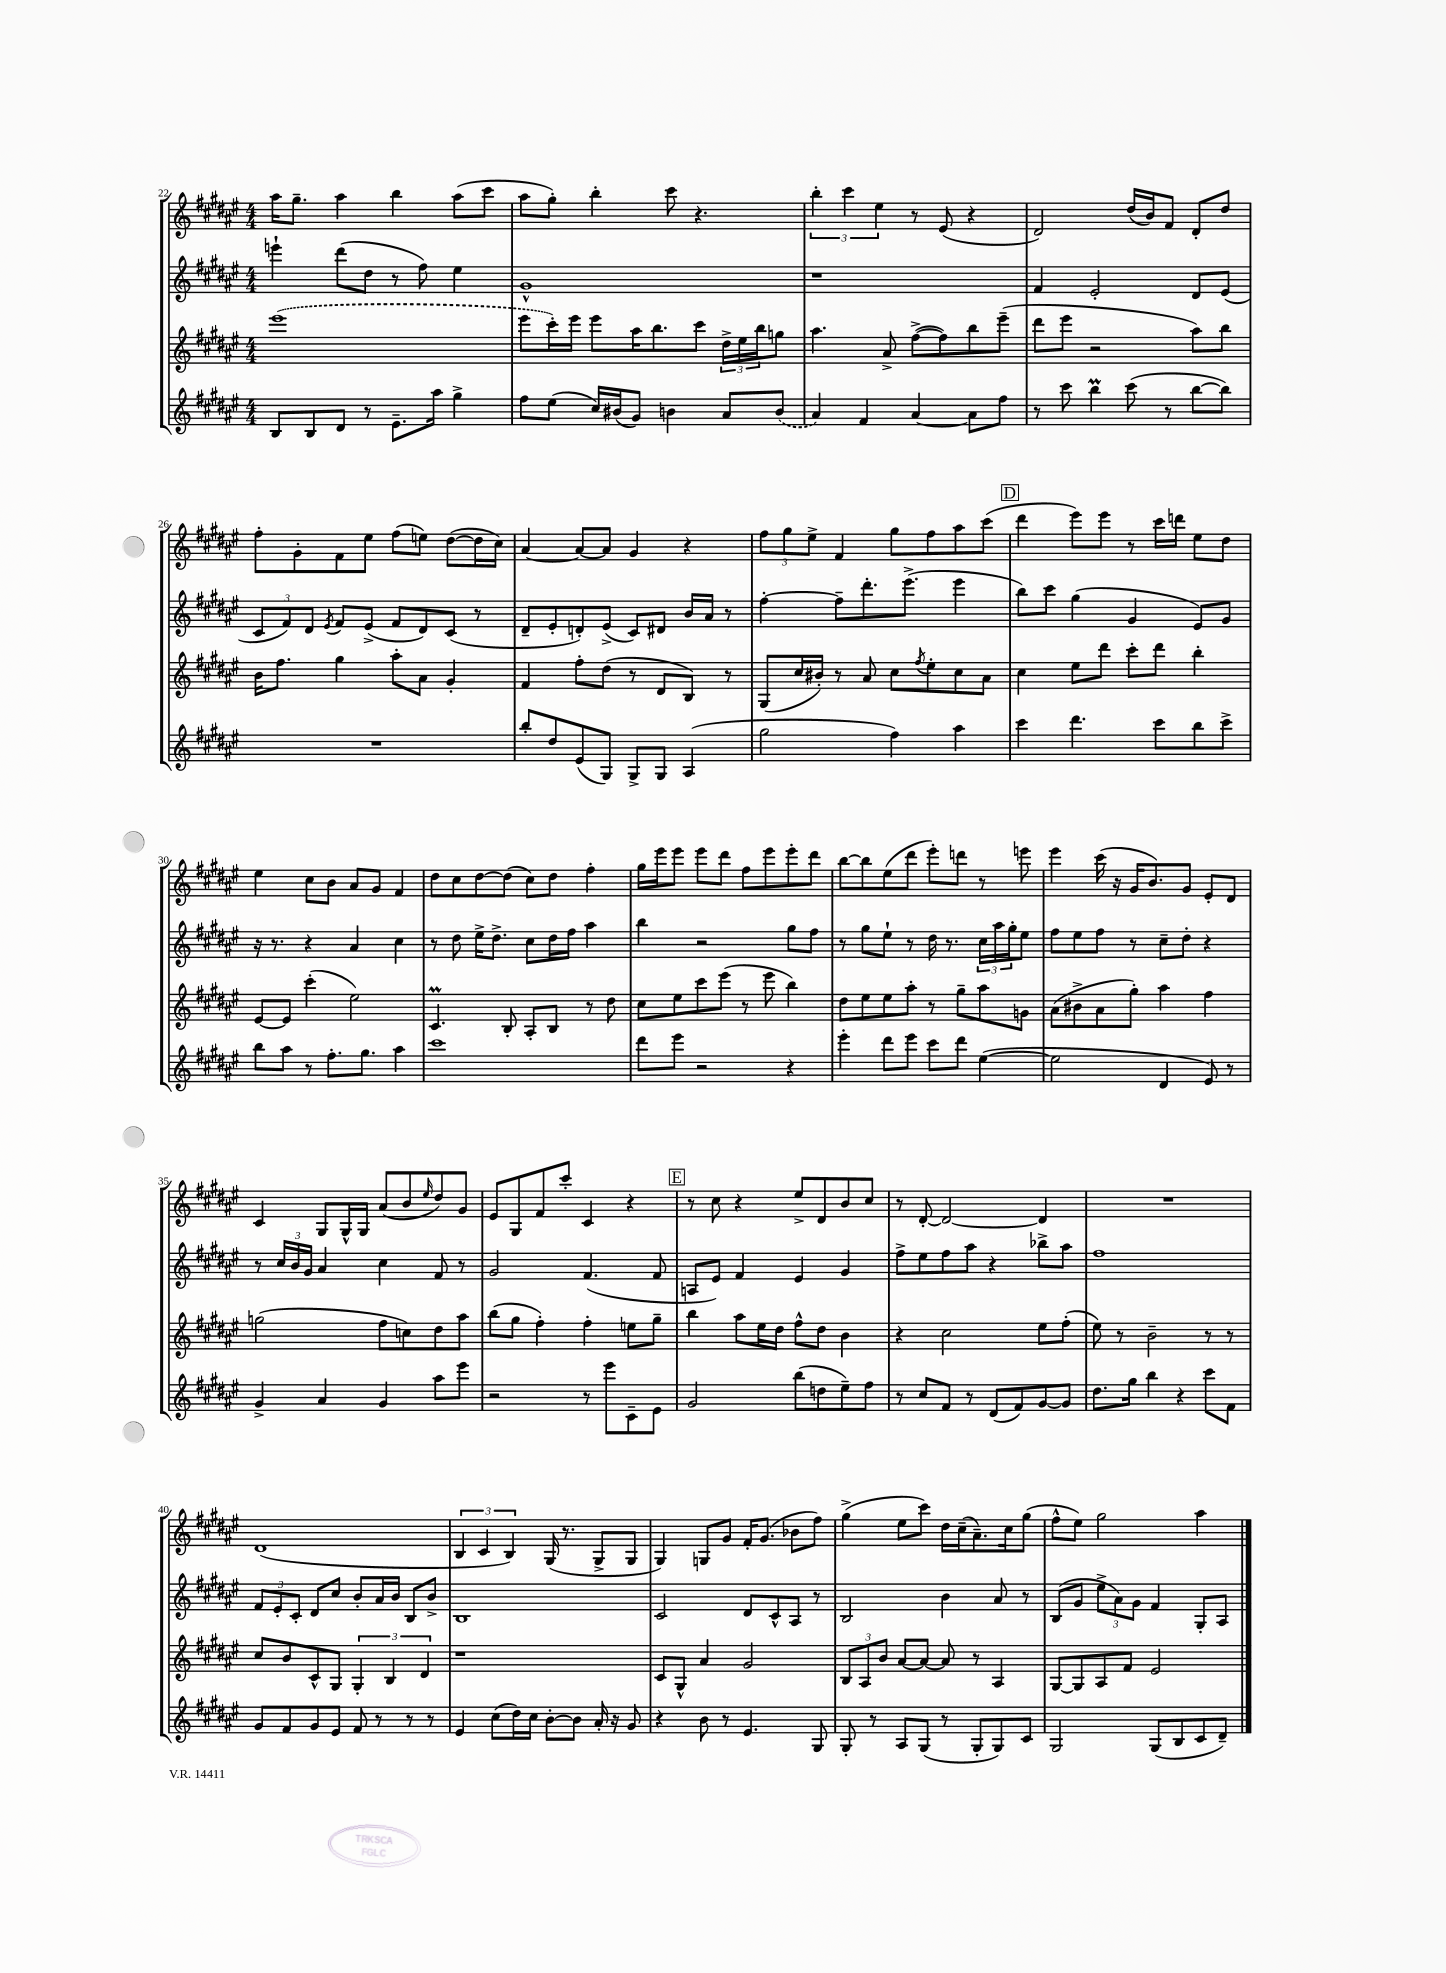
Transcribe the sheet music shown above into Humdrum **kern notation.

**kern	**kern	**kern	**kern
*part4	*part3	*part2	*part1
*staff4	*staff3	*staff2	*staff1
*clefG2	*clefG2	*clefG2	*clefG2
*k[f#c#g#d#a#e#]	*k[f#c#g#d#a#e#]	*k[f#c#g#d#a#e#]	*k[f#c#g#d#a#e#]
*M4/4	*M4/4	*M4/4	*M4/4
=22	=22	=22	=22
8B/L	(1eee#	4eeen`\	16aa#\KL
.	.	.	8.gg#~\J
8B/	.	.	.
8d#/J	.	(8ddd#\L	4aa#\
8r	.	8dd#\J	.
8.e#~\L	.	8r	4bb\
.	.	8ff#\)	.
16aa#\Jk	.	.	.
4gg#^\	.	4ee#\	(8aa#\L
.	.	.	8ccc#\J
=23	=23	=23	=23
8ff#\L	8eee#\L	1g#^^	8aa#\L
(8ee#\J	16ccc#'\L)	.	8gg#'\J)
.	16eee#\JJ	.	.
16cc#/LL)	8eee#\L	.	4bb'\
(16b#X/J	.	.	.
8g#/J)	16aa#\K	.	.
.	8.bb\	.	.
4bn\	.	.	8ccc#\
.	8ccc#\J	.	4.r
8a#/L	24dd#^\LL	.	.
.	24ee#\	.	.
.	24bb\J	.	.
(8b/J	8ggn\J	.	.
=24	=24	=24	=24
4a#/)	4.aa#\	1r	6bb'\
.	.	.	6ccc#\
4f#/	.	.	.
.	.	.	6ee#\
.	8a#^/	.	.
[4a#/	([8ff#^\L	.	8r
.	8ff#\])	.	(8e#/
8a#\L]	8bb\	.	4r
8ff#\J	(8eee#~\J	.	.
=25	=25	=25	=25
8r	8ddd#\L	4f#/	2d#/)
8ccc#\	8eee#\J	.	.
4bbM\	2r	2e#'/	.
(8ccc#\	.	.	(16dd#/LL
.	.	.	16b/J)
8r	.	.	8f#/J
[8bb\L	8aa#\L)	8d#/L	8d#'/L
8bb\J])	8bb\J	(8e#/J	8dd#/J
!!LO:LB:g=z
=26	=26	=26	=26
1r	16b\KL	12c#/L	8ff#'\L
.	8.ff#\J	.	.
.	.	12f#/)	.
.	.	.	8g#'\
.	.	12d#/J	.
.	.	8qe#/	.
.	4gg#\	8f#/L	8f#\
.	.	(8e#^/J	8ee#\J
.	8aa#'\L	8f#/L	(8ff#\L
.	8a#\J	8d#/)	8een\J)
.	4g#'/	(8c#/J	([8dd#\L
.	.	8r	16dd#\L]
.	.	.	16cc#\JJ)
=27	=27	=27	=27
8bb'/L	4f#/	8d#~/L	[4a#/
8dd#/	.	8e#'/	.
(8e#/	8ff#'\L	8dn'/)	8a#/L_
8G#/J)	(8dd#\J	(8e#^/J	8a#/J]
8G#^/L	8r	8c#/L)	4g#/
8G#/J	8d#/L	8d#X/J	.
(4A#/	8B/J)	16b/LL	4r
.	.	16a#/JJ	.
.	8r	8r	.
=28	=28	=28	=28
2gg#\	(8G#/L	[4ff#'\	12ff#\L
.	.	.	12gg#\
.	16cc#/L	.	.
.	.	.	12ee#^\J
.	16b#X'/JJ)	.	.
.	8r	8ff#~\L]	4f#/
.	8a#/	8.ddd#'\	.
4ff#\)	8cc#\L	.	8gg#\L
.	.	(8.eee#^\J	.
.	8qff#/	.	.
.	8ee#'\	.	8ff#\
4aa#\	8cc#\	4eee#\	8aa#\
.	8a#\J	.	(8ccc#\J
!!LO:REH:place=s1:t=D
=29	=29	=29	=29
4ccc#\	4cc#\	8bb\L)	4ddd#\
.	.	8ccc#\J	.
4.ddd#\	8ee#\L	(4gg#\	8eee#\L)
.	8ddd#\J	.	8eee#\J
.	8ccc#'\L	4g#/	8r
8ccc#\L	8ddd#\J	.	16ccc#\LL
.	.	.	16dddn\JJ
8bb\	4bb'\	8e#/L)	8ee#\L
8ccc#^\J	.	8g#/J	8dd#\J
!!LO:LB:g=z
=30	=30	=30	=30
8bb\L	[8e#/L	16r	4ee#\
.	.	8.r	.
8aa#\J	8e#/J]	.	.
8r	(4ccc#'\	4r	8cc#\L
8.ff#'\L	.	.	8b\J
.	2ee#\)	4a#/	8a#/L
8.gg#\J	.	.	.
.	.	.	8g#/J
4aa#\	.	4cc#\	4f#/
=31	=31	=31	=31
1ccc#	4.c#M/	8r	8dd#\L
.	.	8dd#\	8cc#\
.	.	16ee#^\KL	[8dd#\
.	.	8.dd#^\J	.
.	8B'/	.	(8dd#\J]
.	8A#'/L	8cc#\L	8cc#\L)
.	8B/J	16dd#\L	8dd#\J
.	.	16ff#\JJ	.
.	8r	4aa#\	4ff#'\
.	8dd#\	.	.
=32	=32	=32	=32
8ddd#\L	8cc#\L	4bb\	16gg#\LL
.	.	.	16eee#\J
8eee#\J	8ee#\	.	8eee#\J
2r	8ccc#\	2r	8eee#\L
.	(8eee#\J	.	8ddd#\J
.	8r	.	8ff#\L
.	8eee#\	.	8eee#\
4r	4bb\)	8gg#\L	8eee#'\
.	.	8ff#\J	8ddd#\J
=33	=33	=33	=33
4eee#'\	8dd#\L	8r	[8bb\L
.	8ee#\	8gg#\L	8bb\]
8ddd#\L	8ee#\	8ee#`\J	(8ee#\
8eee#\J	8aa#'\J	8r	8ddd#\J
8ccc#\L	8r	16dd#\	8eee#'\L)
.	.	8.r	.
8ddd#\J	8gg#~\L	.	8dddn\J
([4ee#\	8aa#\	24cc#\LL	8r
.	.	24aa#\	.
.	.	24gg#'\J	.
.	8gn\J	8ee#\J	8eeen\
=34	=34	=34	=34
2ee#\]	(8a#\L	8ff#\L	4eee#\
.	8b#X^\	8ee#\	.
.	8a#\	8ff#\J	(16ccc#\
.	.	.	16r
.	8gg#'\J)	8r	16g#/KL
.	.	.	8.b/)
4d#/	4aa#\	8cc#~\L	.
.	.	8dd#'\J	8g#/J
8e#/)	4ff#\	4r	8e#'/L
8r	.	.	8d#/J
!!LO:LB:g=z
=35	=35	=35	=35
4g#^/	(2ggn\	8r	4c#/
.	.	24cc#/LL	.
.	.	24b/	.
.	.	24g#/JJ	.
4a#/	.	4a#/	8G#/L
.	.	.	16G#^^/L
.	.	.	16G#/JJ
4g#/	8ff#\L	4cc#\	(8a#/L
.	8ccn\)	.	8b/
.	.	.	16qqee#/
8aa#\L	8dd#\	8f#/	8dd#/)
8eee#\J	8aa#\J	8r	8g#/J
=36	=36	=36	=36
2r	(8bb\L	2g#/	8e#/L
.	8gg#\J	.	8G#/
.	4ff#'\)	.	8f#/
.	.	.	8ccc#'/J
8r	4ff#'\	(4.f#/	4c#/
8eee#\L	.	.	.
8c#~\	8een\L	.	4r
8e#\J	8gg#~\J	8f#/	.
!!LO:REH:place=s1:t=E
=37	=37	=37	=37
2g#/	4bb\	8An/L	8r
.	.	8e#/J)	8cc#\
.	8aa#\L	4f#/	4r
.	16ee#\L	.	.
.	16dd#\JJ	.	.
(8bb\L	8ff#^^\L	4e#/	8ee#^/L
8ddn\	8dd#\J	.	8d#/
8ee#~\)	4b\	4g#/	8b/
8ff#\J	.	.	8cc#/J
=38	=38	=38	=38
8r	4r	8ff#^\L	8r
8cc#/L	.	8ee#\	[8d#'/
8f#/J	2cc#\	8ff#\	2d#/_
8r	.	8aa#\J	.
(8d#/L	.	4r	.
8f#/)	.	.	.
[8g#/	8ee#\L	8bb-X^\L	4d#/]
8g#/J]	(8ff#'\J	8aa#\J	.
=39	=39	=39	=39
8.dd#\L	8ee#\)	1ff#	1r
.	8r	.	.
16gg#\Jk	.	.	.
4bb\	2b~\	.	.
4r	.	.	.
8ccc#\L	8r	.	.
8f#\J	8r	.	.
!!LO:LB:g=z
=40	=40	=40	=40
8g#/L	8cc#/L	12f#/L	(1d#
.	.	12e#'/	.
8f#/	8b/	.	.
.	.	12c#'/J	.
8g#/	8c#^^/	8d#/L	.
8e#/J	8G#/J	8cc#/J	.
8f#/	6G#'/	8b'/L	.
8r	.	16a#/L	.
.	6B/	.	.
.	.	16b/JJ	.
8r	.	8B/L	.
.	6d#/	.	.
8r	.	8b^/J	.
=41	=41	=41	=41
4e#/	1r	1B	6B/
.	.	.	6c#/
(8cc#\L	.	.	.
.	.	.	6B/)
16dd#\L)	.	.	.
16cc#\JJ	.	.	.
[8b'\L	.	.	(16G#/
.	.	.	8.r
8b\J]	.	.	.
16a#'/	.	.	8G#^/L
16r	.	.	.
8g#/	.	.	8G#/J
=42	=42	=42	=42
4r	8c#/L	2c#/	4G#/)
.	8G#^^/J	.	.
8b\	4a#/	.	8Gn/L
8r	.	.	8g#/J
4.e#/	2g#/	8d#/L	16f#'/KL
.	.	.	(8.g#/J
.	.	8c#^^/	.
.	.	8A#/J	8b-X\L
8G#/	.	8r	8ff#\J)
=43	=43	=43	=43
8G#'/	12B/L	2B/	(4gg#^\
.	12A#/	.	.
8r	.	.	.
.	12b/J	.	.
8A#/L	[8a#/L	.	8ee#\L
(8G#/J	8a#/J_	.	8ccc#\J)
8r	8a#/]	4b\	16dd#\LL
.	.	.	(16cc#~\J
8G#'/L	8r	.	8.a#~\)
8G#/)	4A#/	8a#/	.
.	.	.	16cc#\k
8c#/J	.	8r	(8gg#\J
=44	=44	=44	=44
2G#/	[8G#/L	(8B/L	8ff#^^\L
.	8G#/]	8g#/J	8ee#\J)
.	8A#/	12ee#^\L	2gg#\
.	.	12a#\)	.
.	8f#/J	.	.
.	.	12g#\J	.
(8G#/L	2e#/	4f#/	.
8B/	.	.	.
8c#/	.	8G#'/L	4aa#\
8d#~/J)	.	8A#/J	.
==	==	==	==
*-	*-	*-	*-
